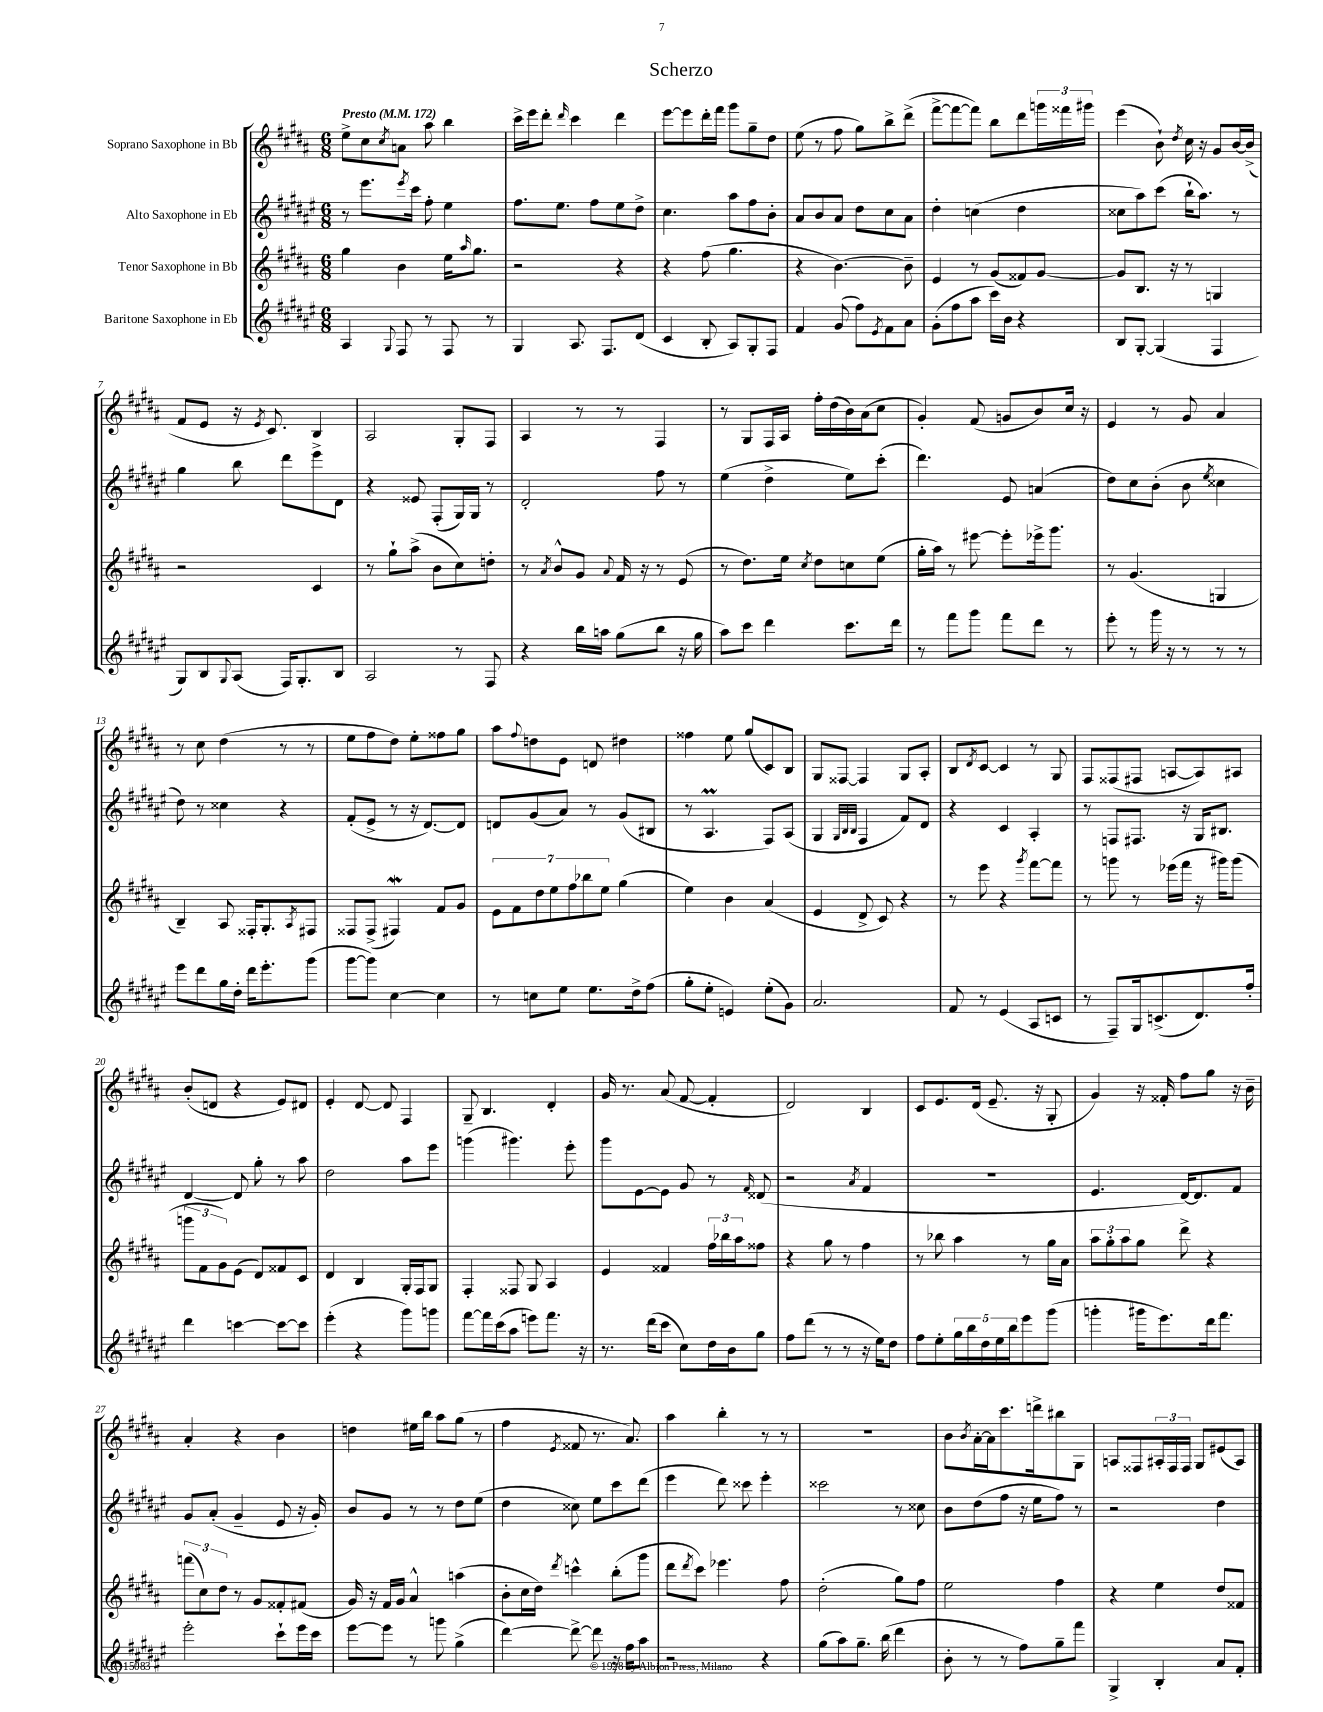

**kern	**kern	**kern	**kern
*staff4	*staff3	*staff2	*staff1
*clefG2	*clefG2	*clefG2	*clefG2
*k[f#c#g#d#a#e#]	*k[f#c#g#d#a#]	*k[f#c#g#d#a#e#]	*k[f#c#g#d#a#]
*M6/8	*M6/8	*M6/8	*M6/8
*MM172	*MM172	*MM172	*MM172
4A#	4gg#	8r	8ee^
.	.	8.eee#	8cc#
8qqG#	.	.	8qcc#
8F#	4b	.	8a
.	.	8qeee#	.
.	.	16ccc#	.
8r	.	8ff#'	8aa#
8F#	16ee	4ee#	4bb
.	16qqaa#	.	.
.	8.gg#	.	.
8r	.	.	.
=	=	=	=
4G#	2r	8.ff#	16ccc#^
.	.	.	16eee
.	.	.	8ddd#'
.	.	8.ee#	.
.	.	.	16qqddd#
8.A#	.	.	4ccc#
.	.	8ff#	.
8.F#	.	.	.
.	4r	8ee#	4ddd#
(8d#	.	8dd#^	.
=	=	=	=
4c#	4r	4.cc#	[8eee
.	.	.	8eee]
8B'	(8ff#	.	16ddd#'
.	.	.	16fff#
8A#)	4.gg#	8aa#	8ggg#
8G#'	.	8ff#	8gg#~
8F#	.	8b'	8dd#
=	=	=	=
4f#	4r	8a#	(8ee
.	.	8b	8r
(8g#	[4.b)	8a#	8ff#
8ff#)	.	8dd#	8gg#)
8qe#	.	.	.
8f#	.	8cc#	8bb^
8a#	8b~]	8a#	(8ddd#^
=	=	=	=
(8g#'	4e	4dd#'	[8fff#^
8ff#	.	.	8fff#_
8aa#	8r	(4cc	8fff#])
16ccc#)	(8g#	.	8bb
16b	.	.	.
4r	8f##)	4dd#	8ddd#
.	[8g#	.	24ggg
.	.	.	24fff##
.	.	.	24ggg#
=	=	=	=
8B	8g#]	8cc##	(4eee
[8G#'	8.B	8aa#)	.
(4G#]	.	(8ccc#	8b`)
.	16r	.	.
.	.	.	8qdd#
.	8r	16bb`	16cc#
.	.	8.aa#)	16r
4F#	4G	.	8g#
.	.	8r	[16b
.	.	.	(16b^]
=	=	=	=
8G#)	2r	4gg#	8f#
8B	.	.	8e
8qqG#	.	.	.
(8A#	.	8bb	16r
.	.	.	8qe
.	.	.	8.c#)
16F#)	.	8ddd#	.
8.G#'	.	.	.
.	4c#	8eee#^	4B
8B	.	8d#	.
=	=	=	=
2A#	8r	4r	2A#
.	8gg#`	.	.
.	(8aa#^	8e##	.
.	8b	(8F#'	.
8r	8cc#)	16G#)	8G#'
.	.	16G#	.
8F#	8dd'	8r	8F#
=	=	=	=
4r	8r	2d#'	4A#
.	8qa#	.	.
.	8b^^	.	.
16bb	8g#	.	8r
16aa	.	.	.
.	8qqa#	.	.
(8gg#	16f#	.	8r
.	16r	.	.
8bb	8r	8ff#	4F#
16r	(8e	8r	.
16gg#	.	.	.
=	=	=	=
8aa#)	8r	(4ee#	8r
8ccc#	8.dd#)	.	8G#
4ddd#	.	4dd#^	16F#
.	16ee	.	16A#
.	8qcc#	.	.
.	8dd#	.	16ff#'
.	.	.	(16dd#
8.ccc#	8cc	8ee#)	16b)
.	.	.	(16a#
.	(8ee	(8ccc#'	8cc#
16ddd#	.	.	.
=	=	=	=
8r	16gg#'	4.ddd#)	4g#')
.	16aa#)	.	.
8fff#	8r	.	.
8ggg#	[8eee#	.	(8f#
8fff#	8eee#']	8e#	8g
8ddd#	16eee-^	(4a	8b)
.	8.ggg#	.	.
8r	.	.	16cc#
.	.	.	16r
=	=	=	=
8eee#'	8r	8dd#)	4e
8r	(4.g#	8cc#	.
16ggg#	.	(8b'	8r
16r	.	.	.
8r	.	8b	8g#
.	.	8qee#	.
8r	4G	4cc##	4a#
8r	.	.	.
=	=	=	=
8eee#	4B~)	8dd#)	8r
8ddd#	.	8r	8cc#
16gg#	8A#	4cc##	(4dd#
16dd#'	.	.	.
16ddd#	16F##'	.	.
8.eee#'	8.G#'	.	.
.	.	4r	8r
.	8qA#	.	.
(8ggg#	8F#	.	8r
=	=	=	=
[8ggg#	8F##	(8f#'	8ee
8ggg#])	(8F##^	8e#^	8ff#
[4cc#	4F#)	8r	8dd#)
.	.	16r	8ee'
.	.	[8.d#)	.
4cc#]	8f#	.	8ff##
.	8g#	8d#]	8gg#
=	=	=	=
8r	14e	8d	8aa#
.	14f#	.	.
.	.	.	8qqff#
8cc	.	(8g#	8dd
.	14dd#	.	.
.	14ee	.	.
8ee#	.	8a#)	8e
.	14ff#	.	.
.	14bb-	.	.
8.ee#	.	8r	8d
.	14ee	.	.
.	(4gg#	(8g#	4dd#
16dd#^	.	.	.
(8ff#	.	8B#	.
=	=	=	=
8gg#'	4ee)	8r	4ff##
8ee#'	.	4.A#	.
4e)	4b	.	8ee
.	.	.	(8gg#
(8ee#'	(4a#	8F#)	8c#)
8g#)	.	(8A#	8B
=	=	=	=
2.a#	4e	4G#	8G#
.	.	.	[8F##
.	.	32qqG#	.
.	.	32qqB	.
.	.	32qqB	.
.	8d#^	4F#	4F##]
.	8c#)	.	.
.	4r	8f#)	8G#
.	.	8d#	8A#'
=	=	=	=
8f#	8r	4r	8B
.	.	.	8qd#
8r	8eee	.	[8c#
(4e#	4r	4c#	4c#]
.	8qggg#	.	.
8A#	[8fff#	4A#'	8r
8c	8fff#]	.	8G#
=	=	=	=
8r	8r	8r	8F#
8F#~)	8ggg	8F	(8F##
16G#	8r	8.F#	8F#
(8.c^	.	.	.
.	(16eee-	.	[8A
.	16fff#	16r	.
8.d#)	16r	16G#	8A])
.	16ggg#)	8.B#	.
.	(8ggg#	.	8A#
16ff#'	.	.	.
=	=	=	=
4ddd#	12ggg	[4d#	(8b'
.	12f#	.	.
.	.	.	8d
.	12g#)	.	.
[4ccc	(8e	8d#]	4r
.	8d#)	8gg#'	.
8ccc_	8f##	8r	8e)
8ccc]	8c#	8aa#	8d#
=	=	=	=
(4eee#'	4d#	2dd#	4e'
4r	4B	.	[8d#
.	.	.	8d#]
8ggg#)	16G#'	8aa#	4F#
.	16F#	.	.
8ggg	8G#	8eee#	.
=	=	=	=
[8fff#	4F#'	(4ggg	8G#~
16fff#]	.	.	4.B
(16ccc#	.	.	.
8aa#	8F##	4.ggg#)	.
8eee)	8G#	.	.
8.fff#	4A#	.	4d#'
.	.	8eee#'	.
16r	.	.	.
=	=	=	=
8.r	4e	8ggg#	16g#
.	.	.	8.r
.	.	[8e#	.
(16ddd#	.	.	.
8ccc#	4f##	8e#]	(8a#
8cc#)	.	8g#	[8f#
16dd#	24ff#	8r	4f#']
.	24bb-	.	.
16b	.	.	.
.	24aa#	.	.
.	.	16qqf#	.
8gg#	8ff##	(8d##	.
=	=	=	=
8ff#	4r	2r	2d#)
(8ddd#	.	.	.
8r	8gg#	.	.
8r	8r	.	.
.	.	8qa#	.
16r	4ff#	4f#	4B
16ee#)	.	.	.
8dd#	.	.	.
=	=	=	=
8ff#	8r	2.r	8c#
8ee#'	8bb-	.	8.e
20gg#	4aa#	.	.
20bb	.	.	.
.	.	.	(16d#
20dd#	.	.	.
.	.	.	8.e~
20ee#	.	.	.
20bb	.	.	.
8eee#	8r	.	.
.	.	.	16r
(8ggg#	16gg#	.	8G#'
.	16a#	.	.
=	=	=	=
4ggg'	12aa#	4.e#	4g#)
.	12gg#'	.	.
.	12aa#	.	.
16ggg#	8gg#	.	16r
8.eee#)	.	.	16f##'
.	8ddd#^	[16d#)	8ff#
.	.	8.d#]	.
16ddd#	4r	.	8gg#
8.fff#	.	.	.
.	.	8f#	16r
.	.	.	16b~
=	=	=	=
2eee#'	(12fff	8g#	4a#'
.	12cc#)	.	.
.	.	(8a#'	.
.	12dd#	.	.
.	8r	4g#~	4r
.	8g#	.	.
8ccc#`	8f##'	8e#	4b
16eee#	(8f#	16r	.
16ccc#	.	16g#')	.
=	=	=	=
[8eee#	16g#)	8b	4dd
.	16r	.	.
8eee#]	16f#	8g#	.
.	16g#	.	.
8r	4a#^^	8r	16ee#
.	.	.	16bb
8ggg	.	8r	8aa#
(4gg#^	(4aa	8dd#	(8gg#
.	.	(8ee#	8r
=	=	=	=
[4ddd#)	8b'	4dd#	4ff#
.	16cc#	.	.
.	16dd#)	.	.
.	8qddd#	.	8qe
8ddd#^_	4ccc^^	8cc##)	8f##
8ddd#]	.	8ee#	8.r
16r	(8bb'	8ccc#	.
16ff#	.	.	8.a#)
8aa#	8ggg#	(8ddd#	.
=	=	=	=
2r	8ddd#	4eee#	4aa#
.	8qddd#	.	.
.	8ccc#)	.	.
.	4.eee-	8ddd#)	4bb'
.	.	8ccc##	.
4r	.	4eee#'	8r
.	8ff#	.	8r
=	=	=	=
(8gg#	(2dd#'	2ccc##	2.r
8aa#)	.	.	.
8.gg#~	.	.	.
(16bb	.	.	.
4ddd#	8gg#)	8r	.
.	8ff#	8cc##	.
=	=	=	=
8b'	2ee	8b	8b
.	.	.	8qb
8r	.	(8dd#	[16a#'
.	.	.	16a#]
8r	.	8ff#	8.ccc#
8ff#)	.	16r	.
.	.	16ee#	16ddd^
8gg#~	4ff#	8ff#)	8bb#
8fff#	.	8r	8G#
=	=	=	=
4G#^	4r	2r	8A
.	.	.	8F##
4B'	4ee	.	24A#'
.	.	.	24F##
.	.	.	24F##
.	.	.	8G#
8a#	8dd#	4dd#	(8e#
8f#'	8f##	.	8A#)
==	==	==	==
*-	*-	*-	*-
